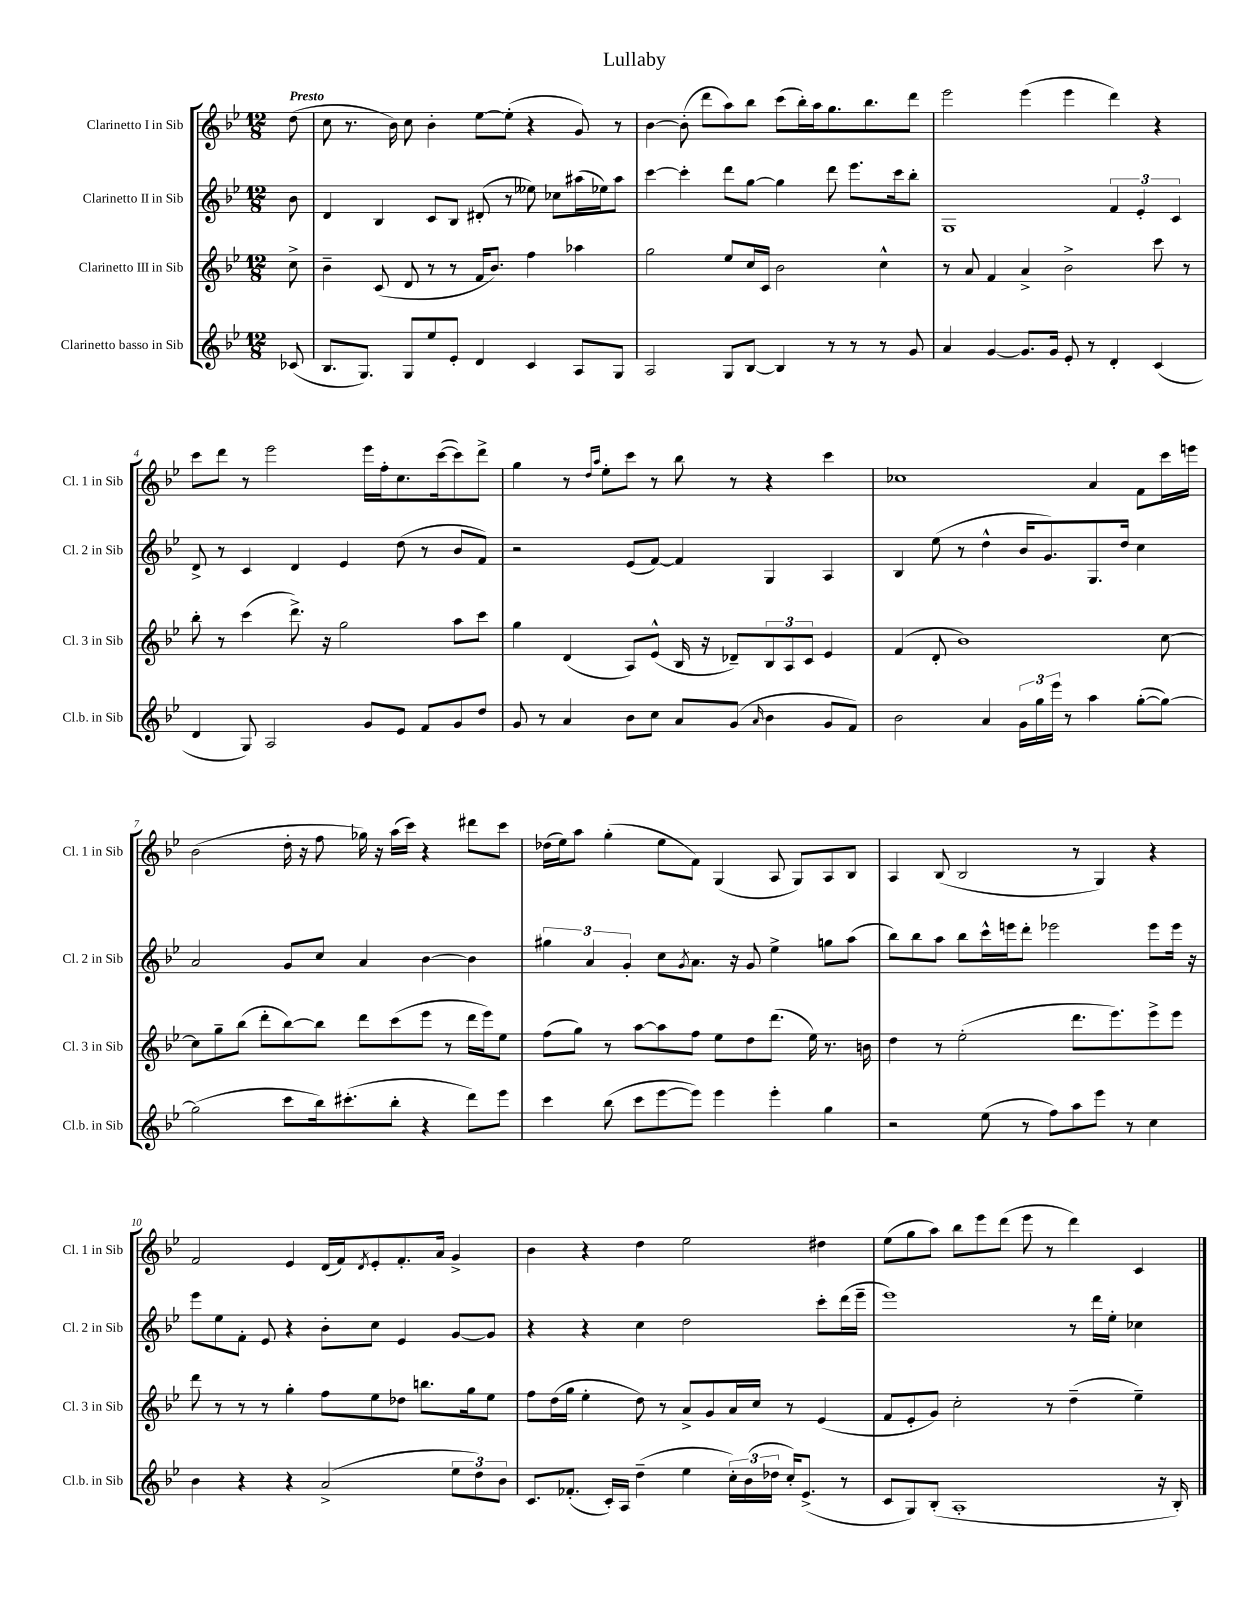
\header { title = "Lullaby" }
<<
\new StaffGroup <<
\new Staff = "s0" \with { instrumentName = "Clarinetto I in Sib" shortInstrumentName = "Cl. 1 in Sib" } {
    \clef treble \key bes \major \numericTimeSignature \time 12/8 \partial 8 \tempo "Presto"
    d''8( |
    c''8 r8. bes'16) c''8 bes'4-. ees''8~ ees''8-.( r4 g'8) r8 |
    bes'4~ bes'8-.( d'''8 a''8) bes''8 c'''8( bes''16-.) a''16 g''8. bes''8. d'''8 |
    ees'''2 ees'''4( ees'''4 d'''4) r4 |
    c'''8 d'''8 r8 ees'''2 ees'''16 f''16-. c''8. c'''16~( c'''8) d'''8-> |
    g''4 r8 \grace { d''16 a''16 } ees''8-. c'''8 r8 bes''8 r8 r4 c'''4 |
    ces''1 a'4 f'8 c'''16 e'''16 |
    bes'2( d''16-. r16 f''8 ges''16) r16 a''16( c'''16) r4 dis'''8 c'''8 |
    des''16( ees''16) a''8 g''4-.( ees''8 f'8) g4( a8 g8) a8 bes8 |
    a4 bes8( bes2 r8 g4) r4 |
    f'2 ees'4 d'16( f'16) \acciaccatura { d'8 } ees'8-. f'8.-. a'16 g'4-> |
    bes'4 r4 d''4 ees''2 dis''4 |
    ees''8( g''8 a''8) bes''8 ees'''8 d'''8( ees'''8 r8 d'''4) c'4 \bar "|." |
}
\new Staff = "s1" \with { instrumentName = "Clarinetto II in Sib" shortInstrumentName = "Cl. 2 in Sib" } {
    \clef treble \key bes \major \numericTimeSignature \time 12/8 \partial 8
    bes'8 |
    d'4 bes4 c'8 bes8 dis'8-.( r8 eeses''8) ces''8 ais''16( ees''16) ais''8 |
    c'''4~ c'''4-. d'''8 g''8~ g''4 d'''8 ees'''8. c'''16 bes''8-. |
    g1 \tuplet 3/2 { f'4 ees'4-. c'4 } |
    d'8-> r8 c'4 d'4 ees'4 d''8( r8 bes'8 f'8) |
    r2 ees'8( f'8~) f'4 g4 a4 |
    bes4 ees''8( r8 d''4-^ bes'16 g'8.) g8. d''16 c''4 |
    a'2 g'8 c''8 a'4 bes'4~ bes'4 |
    \tuplet 3/2 { gis''4 a'4 g'4-. } c''8 \acciaccatura { g'8 } a'8. r16 g'8 ees''4-> g''8 a''8( |
    bes''8) bes''8 a''8 bes''8 c'''16-^ e'''16 d'''8-. ees'''2 ees'''8 ees'''16 r16 |
    ees'''8 ees''8 f'8-. ees'8 r4 bes'8-. c''8 ees'4 g'8~ g'8 |
    r4 r4 c''4 d''2 c'''8-. d'''16( ees'''16-- |
    ees'''1) r8 d'''16 ees''16-. ces''4 \bar "|." |
}
\new Staff = "s2" \with { instrumentName = "Clarinetto III in Sib" shortInstrumentName = "Cl. 3 in Sib" } {
    \clef treble \key bes \major \numericTimeSignature \time 12/8 \partial 8
    c''8-> |
    bes'4-- c'8( d'8 r8 r8 f'16 bes'8.) f''4 aes''4 |
    g''2 ees''8 c''16 c'16 bes'2 c''4-^ |
    r8 a'8 f'4 a'4-> bes'2-> c'''8 r8 |
    bes''8-. r8 c'''4( d'''8.->) r16 g''2 a''8 c'''8 |
    g''4 d'4( a8) ees'8-^( bes16 r16 des'8--) \tuplet 3/2 { bes8 a8 c'8 } ees'4 |
    f'4( d'8-. bes'1) c''8~ |
    c''8 g''8-- bes''8( d'''8-. bes''8~) bes''8 d'''8 c'''8( ees'''8 r8 d'''16 ees'''16) ees''8 |
    f''8( g''8) r8 a''8~ a''8 f''8 ees''8 d''8 d'''8.( ees''16) r8. b'16 |
    d''4 r8 ees''2-.( d'''8. ees'''8.) ees'''8-> ees'''8 |
    d'''8 r8 r8 r8 g''4-. f''8 ees''8 des''8 b''8. g''16 ees''8 |
    f''8 d''16( g''16 ees''4-. d''8) r8 a'8-> g'8 a'16 c''16 r8 ees'4( |
    f'8 ees'8-. g'8) c''2-. r8 d''4--( ees''4--) \bar "|." |
}
\new Staff = "s3" \with { instrumentName = "Clarinetto basso in Sib" shortInstrumentName = "Cl.b. in Sib" } {
    \clef treble \key bes \major \numericTimeSignature \time 12/8 \partial 8
    ces'8( |
    bes8. g8.) g8 ees''8 ees'8-. d'4 c'4 a8 g8 |
    a2 g8 bes8~ bes4 r8 r8 r8 g'8 |
    a'4 g'4~ g'8. g'16 ees'8-. r8 d'4-. c'4( |
    d'4 g8) a2 g'8 ees'8 f'8 g'8 d''8 |
    g'8 r8 a'4 bes'8 c''8 a'8 g'8( \grace { a'16 } bes'4 g'8 f'8) |
    bes'2 a'4 \tuplet 3/2 { g'16 g''16 ees'''16 } r8 a''4 g''8~-.( g''8~) |
    g''2( c'''8 bes''16) cis'''8.-.( bes''8-. r4 d'''8) ees'''8 |
    c'''4 bes''8( c'''8 ees'''8~ ees'''8) ees'''4 ees'''4-. g''4 |
    r2 ees''8( r8 f''8) a''8 ees'''8 r8 c''4 |
    bes'4 r4 r4 a'2->( \tuplet 3/2 { ees''8 d''8) bes'8 } |
    c'8. fes'8.-.( c'16-.) a16 d''4--( ees''4 \tuplet 3/2 { c''16-.) bes'16( des''16 } c''16-.) ees'8.->( r8 |
    c'8 g8) bes8-.( a1-. r16 bes16-.) \bar "|." |
}
>>
>>
